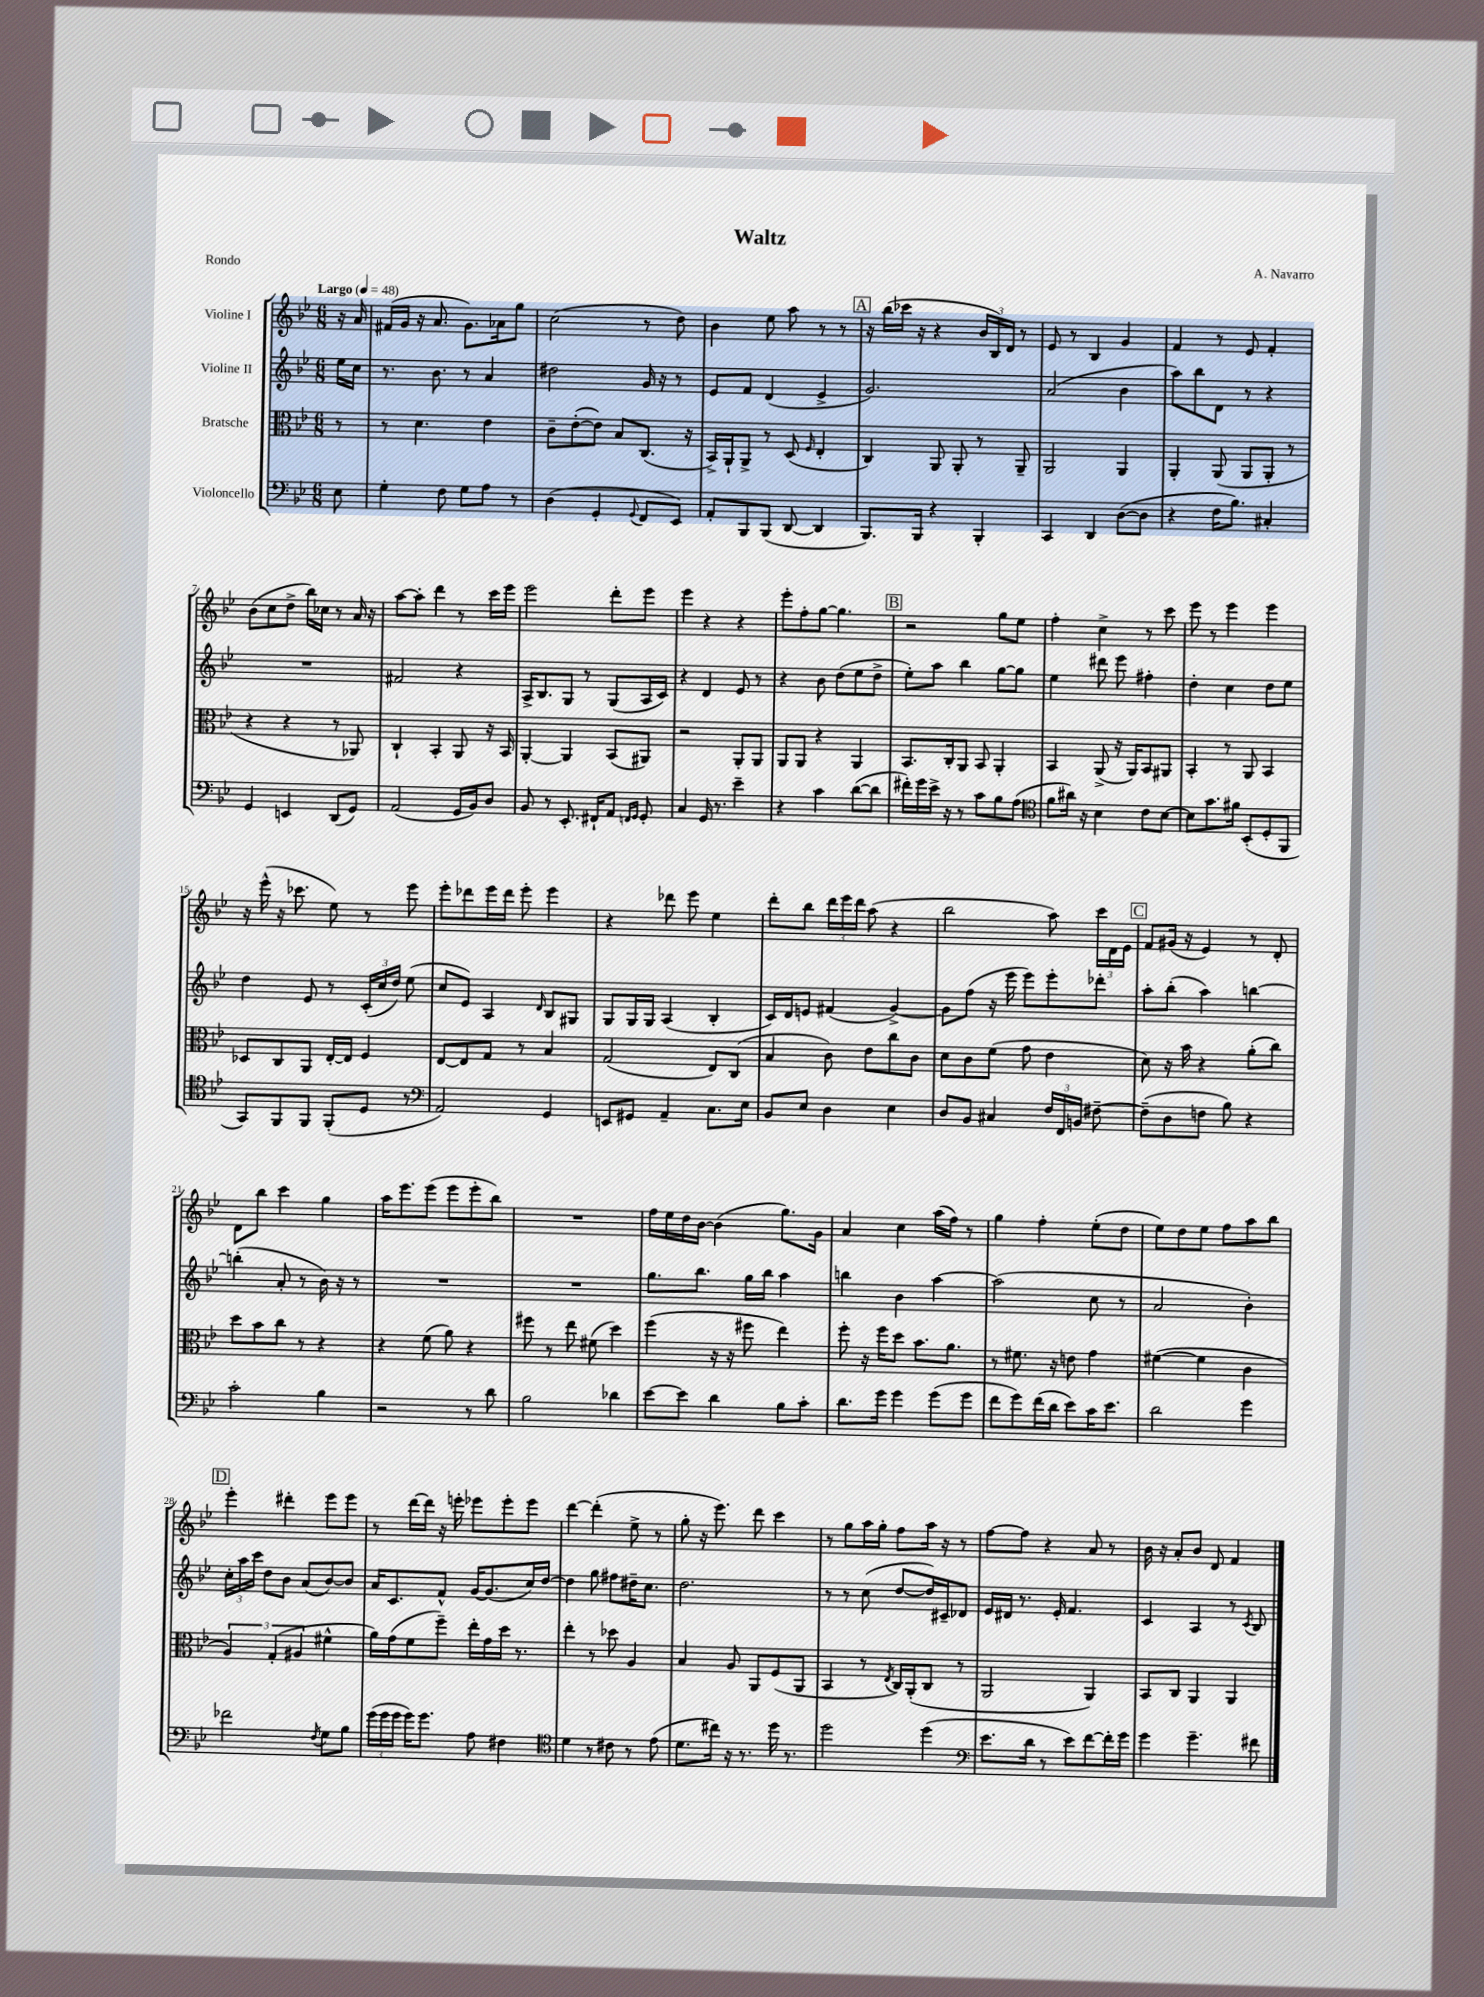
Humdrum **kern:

**kern	**kern	**kern	**kern
*part4	*part3	*part2	*part1
*staff4	*staff3	*staff2	*staff1
*I"Violoncello	*I"Bratsche	*I"Violine II	*I"Violine I
*clefF4	*clefC3	*clefG2	*clefG2
*k[b-e-]	*k[b-e-]	*k[b-e-]	*k[b-e-]
*M6/8	*M6/8	*M6/8	*M6/8
*MM48	*MM48	*MM48	*MM48
=	=	=	=
!	!	!	!LO:TX:a:B:t=Largo
8E-\	8r	16ee-\LL	16r
.	.	16cc\JJ	16a/
=1	=1	=1	=1
4G'\	8r	8.r	(16f#X/LL
.	.	.	16g/JJ
.	4.d\	.	16r
.	.	8.b-\	8.a/
8F\	.	.	.
8G\L	.	8r	8.g\L)
8A\J	4e-\	4a/	.
.	.	.	16a-X\k
8r	.	.	8gg\J
=2	=2	=2	=2
(4D\	8c~\L	2dd#X\	(2cc\
.	([8e-'\	.	.
4GG'/	8e-\J])	.	.
.	8B-/L	.	.
8qqGG/	.	.	.
8FF/L	(8.C/J	16g/	8r
.	.	16r	.
8EE-/J)	.	8r	8dd\)
.	16r	.	.
=3	=3	=3	=3
8AA'/L	16BB-^/LL)	8e-/L	4b-\
.	16AA`/J	.	.
8BBB-/	8AA^/J	8f/J	.
(8BBB-/J	8r	(4d/	8ee-\
[8DD/	(8D/	.	8aa\
.	16qqF/	.	.
4DD/]	4E-'/	4e-^/	8r
.	.	.	8r
!!LO:REH:place=s1:t=A
=4	=4	=4	=4
8.BBB-/L)	4C/)	2.g/)	16r
.	.	.	(16bb-\LL
.	.	.	16ccc-X\JJ
16BBB-/Jk	.	.	16r
4r	8AA/	.	4r
.	8AA'/	.	.
4BBB-'/	8r	.	24b-/LL
.	.	.	24B-/)
.	.	.	24d/JJ
.	8AA~/	.	8r
=5	=5	=5	=5
4CC/	2AA/	(2a/	8e-/
.	.	.	8r
4DD/	.	.	4B-/
([8D\L	4AA/	4b-\	4g/
8D\J]	.	.	.
=6	=6	=6	=6
4r	4AA'/	8aa\L)	4f/
.	.	8bb-\	.
16F\KL	(8AA/	8d\J	8r
8.B-\J)	.	.	.
.	8AA/L	8r	8e-/
4C#X'/	8AA'/J	4r	4f'/
.	8r	.	.
!!LO:LB:g=z
=7	=7	=7	=7
4GG/	4r	2.r	(8b-\L
.	.	.	8cc\
4EEn/	4r	.	8dd^\J
.	.	.	16bb-\LL)
.	.	.	16cc-X\JJ
(8DD/L	8r	.	8r
8GG/J)	8AA-X/)	.	16a/
.	.	.	16r
=8	=8	=8	=8
(2AA/	4C`/	2f#X/	[8aa\L
.	.	.	8aa'\J]
.	4BB-'/	.	4ddd\
16GG/LL	8AA/	4r	8r
16BB-/J)	.	.	.
8D/J	16r	.	16ccc\LL
.	16BB-/	.	16eee-\JJ
=9	=9	=9	=9
8BB-/	[4AA'/	16A^/KL	2eee-\
.	.	8.B-/	.
8r	.	.	.
8.EE-'/	4AA/]	8G/J	.
.	.	8r	.
16FF#X`/KL	.	.	.
8AA/J	(8BB-/L	(8G/L	8ddd'\L
16qqFFn/LL	.	.	.
16qqGG/JJ	.	.	.
8GG'/	8AA#X/J)	16A/L	8eee-\J
.	.	16c/JJ)	.
=10	=10	=10	=10
4C/	2r	4r	4eee-\
16GG/	.	4d/	4r
8.r	.	.	.
4e-~\	8AA'/L	8e-/	4r
.	8AA/J	8r	.
=11	=11	=11	=11
4r	8AA/L	4r	8eee-'\L
.	8AA/J	.	8ff'\
4c\	4r	8b-\	[8gg\J
.	.	(8dd\L	4.gg\]
([8d\L	4AA/	8ee-\	.
8d\J]	.	8dd^\J	.
!!LO:REH:place=s1:t=B
=12	=12	=12	=12
16f#X'\LL)	8.BB-/L	8ee-'\L)	2r
16g\	.	.	.
16e-^\JJ	.	8aa\J	.
16r	16C'/k	.	.
8r	8AA/J	4bb-\	.
8c\L	8BB-/	.	.
8B-\	4AA'/	[8gg\L	8gg\L
(8A\J	.	8gg\J]	8ee-\J
=13	=13	=13	=13
*clefC4	*	*	*
8f\L	4BB-/	4ee-\	4ff'\
16a#X\Jk)	.	.	.
16r	.	.	.
4B-\	(8AA^/	8ddd#X\	4cc^\
.	16r	8eee-\	.
.	16AA/KL)	.	.
8c\L	8BB-/	4ff#X'\	8r
[8B-\J	8AA#X/J	.	8ccc\
=14	=14	=14	=14
8B-\L]	4BB-'/	4dd'\	8eee-\
8.g\	.	.	8r
.	8r	4cc\	4eee-\
16f#X\Jk	.	.	.
(8BB-'/L	8AA/	.	.
8D'/	4BB-/	8dd\L	4eee-\
8FF/J	.	8ee-\J	.
!!LO:LB:g=z
=15	=15	=15	=15
8GG/L)	8D-X/L	4dd\	16r
.	.	.	(16eee-^^\
8FF/	8C/	.	16r
.	.	.	8.ccc-X\
8FF/J	8AA/J	8e-/	.
(8FF'/L	[16E-'/LL	8r	8ee-\)
.	16E-/JJ]	.	.
8D/J	4F/	(24c'/LL	8r
.	.	24cc/	.
.	.	24dd/JJ)	.
8r	.	(8ee-\	8eee-\
=16	=16	=16	=16
*clefF4	*	*	*
2AA/)	[8E-/L	8cc/L	8eee-'\L
.	8E-/]	8e-/J)	8ddd-X\
.	8G/J	4A/	16eee-\L
.	.	.	16ddd-\JJ
.	8r	.	8eee-'\
.	.	16qqd/	.
4GG/	4B-/	8B-/L	4eee-\
.	.	8G#X/J	.
=17	=17	=17	=17
8EEn/L	(2G/	8G/L	4r
8GG#X/J	.	16G/L	.
.	.	16G/JJ	.
4AA~/	.	(4A/	8ddd-X\
.	.	.	8eee-\
8.C\L	8E-/L)	4B-'/	4ee-\
.	(8C/J	.	.
16E-\Jk	.	.	.
=18	=18	=18	=18
8BB-/L	4B-/	16c/LL)	8ddd'\L
.	.	16d/J	.
8E-/J	.	8en/J	8bb-\J
4D\	8c\)	(4f#X/	24ddd\LL
.	.	.	24eee-\
.	.	.	24ddd\JJ
.	8e-\L	.	(8aa\
4E-\	8cc\	[4g^/)	4r
.	8c\J	.	.
=19	=19	=19	=19
8D/L	8d\L	8g\L]	2bb-\
8BB-/J	8c\	(8ff\J	.
4C#X/	(8f\J	16r	.
.	.	16eee-\	.
.	8g\	8eee-\L)	.
24F/LL	4e-\	8eee-'\	8aa\)
24FF/	.	.	.
24BBn/JJ	.	.	.
[8F#X~\	.	8ddd-X'\J	24ccc\LL
.	.	.	24d\
.	.	.	24e-\JJ
!!LO:REH:place=s1:t=C
=20	=20	=20	=20
(8F#~\L]	8d\)	8aa'\L	8f/L
8D\	16r	(8bb-'\J	(16g#X/Jk
.	16b-\	.	16r
8Fn\J	4r	4aa\)	4e-/)
8B-\)	.	.	.
4r	(8a'\L	[4bbn\	8r
.	8cc\J)	.	8d'/
!!LO:LB:g=z
=21	=21	=21	=21
2c'\	8dd\L	(4bbn'\]	8d\L
.	8b-\	.	8bb-\J
.	8cc\J	8a'/	4ccc\
.	8r	8r	.
4B-\	4r	16b-\)	4gg\
.	.	16r	.
.	.	8r	.
=22	=22	=22	=22
2r	4r	2.r	16aa\KL
.	.	.	8.eee-\
.	(8f\	.	(8eee-\J
.	8a\)	.	8eee-\L
8r	4r	.	8eee-'\
8d\	.	.	8bb-\J)
=23	=23	=23	=23
2B-\	8ff#X\	2.r	2.r
.	8r	.	.
.	8ee-\	.	.
.	(8f#X\	.	.
4d-X\	4dd\)	.	.
=24	=24	=24	=24
[8e-\L	(4ff\	8.gg\L	16ff\LL
.	.	.	16ee-\
8e-\J]	.	.	16dd\
.	.	8.bb-\J	[16b-\JJ
4d\	16r	.	(4b-\]
.	16r	.	.
.	8ff#X\	16gg\LL	.
.	.	16bb-\JJ	.
8B-\L	4ee-\)	4aa\	8.gg\L)
8c'\J	.	.	.
.	.	.	16g\Jk
=25	=25	=25	=25
8.d\L	8ff'\	4bbn\	4a/
.	16r	.	.
16g\Jk	16ff\KL	.	.
4g\	8dd\J	4b-\	4cc\
.	8.b-\L	.	.
(8g\L	.	[4aa\	(16aa\LL
.	8.a\J	.	16ff\JJ)
8g\J	.	.	8r
=26	=26	=26	=26
8f\L	8r	(2aa\]	4gg\
8g\)	8.f#X\	.	.
(16f\L	.	.	4ff'\
16d\JJ	16r	.	.
8e-\L)	8en\	.	.
16c\K	4g\	8cc\	(8ee-'\L
8.e-\J	.	.	.
.	.	8r	8dd\J
=27	=27	=27	=27
2d\	([4f#X\	2a/	8ee-\L)
.	.	.	8dd\
.	4f#\]	.	8ee-\J
.	.	.	8ff\L
4g\	4c\	4b-'\)	8aa\
.	.	.	8bb-\J
!!LO:LB:g=z
!!LO:REH:place=s1:t=D
=28	=28	=28	=28
2f-X\	6A/)	24cc'\LL	4eee-'\
.	.	24aa\	.
.	.	24ccc\JJ	.
.	.	8dd\L	.
.	(6G'/	.	.
.	.	8b-\J	4ddd#X'\
.	6A#X/	.	.
.	.	(8a/L	.
8qF/	.	.	.
8G\L	4f#X^^\	[8b-/)	8eee-\L
8B-\J	.	8b-/J]	8eee-\J
=29	=29	=29	=29
(24g\LL	16a\LL)	16a/KL	8r
24g\	.	.	.
.	(16g\J	8.c/	.
24g\JJ	.	.	.
16g\KL)	8f\	.	[16ddd\LL
8.g\J	.	.	16ddd\JJ]
.	8ff~\J)	8f^^/J	16r
.	.	.	16eeen'\
8A\	16ee-'\LL	[16g/KL	8eee-X\L
.	16g\	(8.g/]	.
4F#X\	16dd\JJ	.	8eee-'\
.	8.r	.	.
.	.	16cc/L)	8eee-\J
.	.	[16dd/JJ	.
=30	=30	=30	=30
*clefC4	*	*	*
4d\	4ee-'\	4dd\]	[4ddd\
8r	8r	8gg\	(4ddd'\]
8c#X\	8dd-X\	8ff#X\L	.
8r	4A/	16dd#X~\K	8ee-^\
.	.	8.cc\J	.
(8e-\	.	.	8r
=31	=31	=31	=31
8.d\L	4B-/	2.dd\	8gg'\
.	.	.	16r
16cc#X\Jk)	.	.	8.eee-\)
16r	8A/	.	.
8.r	.	.	.
.	8AA/L	.	8ddd\
16dd\	(8F/	.	4ccc\
8.r	.	.	.
.	8AA/J	.	.
=32	=32	=32	=32
2dd\	4BB-/	8r	8r
.	.	8r	8gg\L
.	8r	(8cc\	16aa\L
.	.	.	16gg'\JJ
.	8qE-/	.	.
.	16C/LL)	[8dd/L	8ff\L
.	(16AA'/J	.	.
(4dd\	8C/J	16dd/L])	16aa\Jk
.	.	16c#X~/J	16r
.	8r	8d-X/J	8r
=33	=33	=33	=33
*clefF4	*	*	*
8.e-\L	2AA/	16e-/LL	[8ff\L
.	.	16d#X/JJ	.
.	.	8.r	8ff\J]
16d\Jk	.	.	.
8r	.	.	4r
.	.	16e-'/	.
8e-\L)	.	4.f/	.
[8f\	4AA/)	.	8a/
16f'\L]	.	.	8r
16g\JJ	.	.	.
=34	=34	=34	=34
4g\	8BB-/L	4c/	16b-\
.	.	.	16r
.	8C/J	.	8a'/L
4.g~\	4AA/	4A/	8b-/J
.	.	.	8d/
.	4AA/	8r	4f/
.	.	8qc/	.
8f#X\	.	8B-/	.
==	==	==	==
*-	*-	*-	*-
